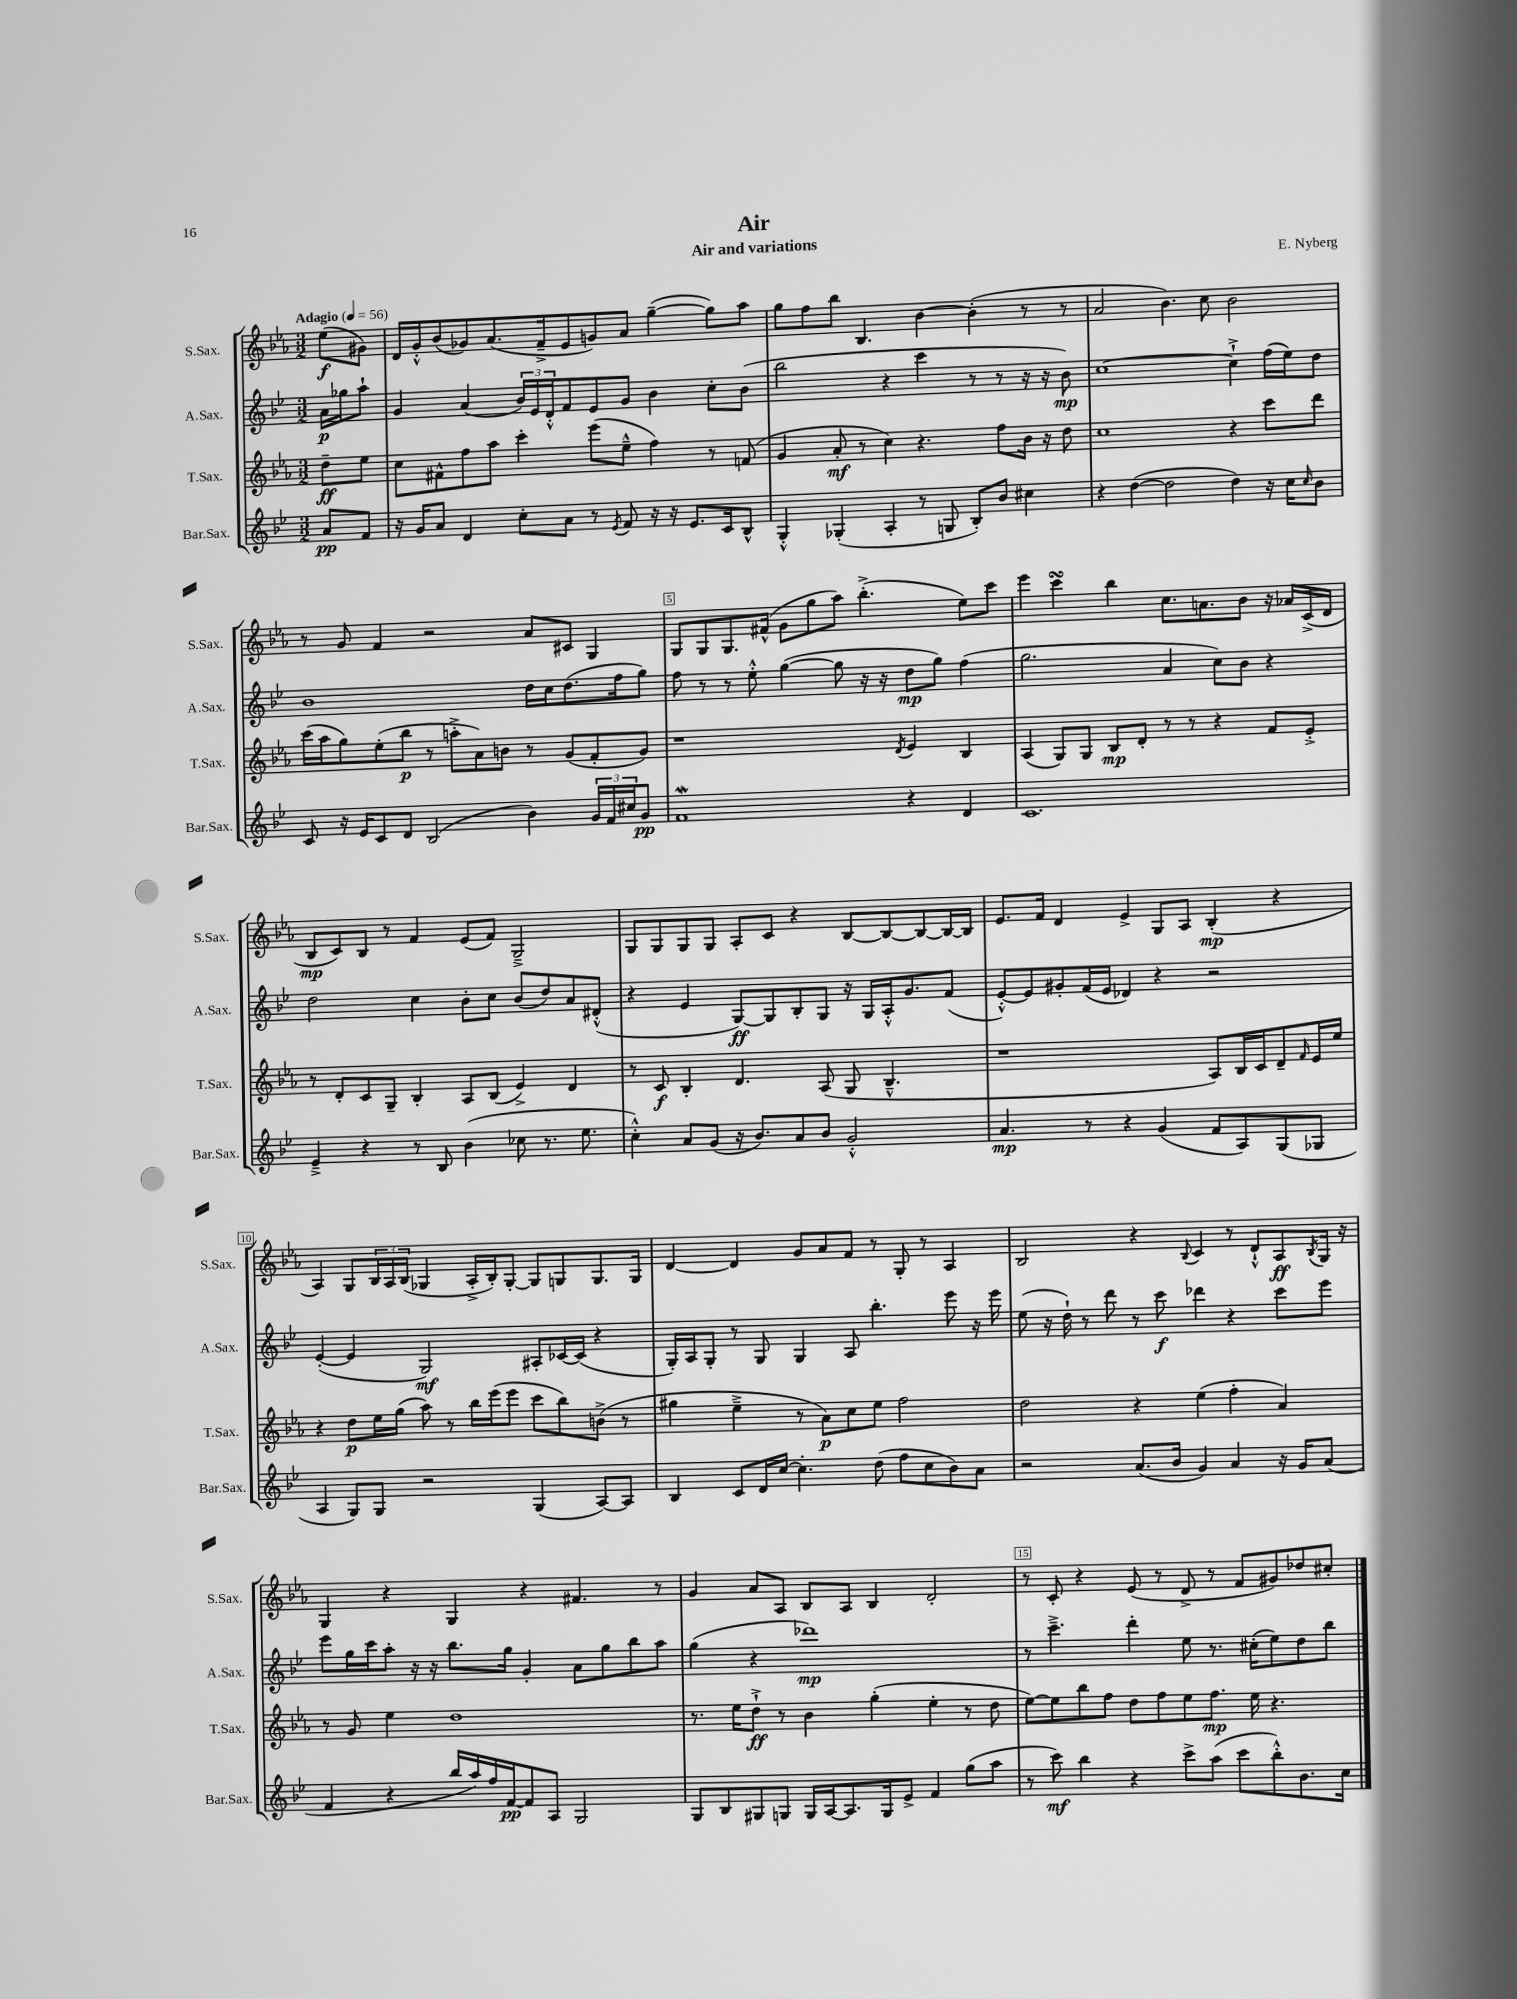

**kern	**dynam	**kern	**dynam	**kern	**dynam	**kern	**dynam
*part4	*part4	*part3	*part3	*part2	*part2	*part1	*part1
*staff4	*staff4	*staff3	*staff3	*staff2	*staff2	*staff1	*staff1
*I"Bar.Sax.	*	*I"T.Sax.	*	*I"A.Sax.	*	*I"S.Sax.	*
*I'Bar.Sax.	*	*I'T.Sax.	*	*I'A.Sax.	*	*I'S.Sax.	*
*clefG2	*	*clefG2	*	*clefG2	*	*clefG2	*
*k[b-e-]	*	*k[b-e-a-]	*	*k[b-e-]	*	*k[b-e-a-]	*
*M3/2	*	*M3/2	*	*M3/2	*	*M3/2	*
*MM56	*	*MM56	*	*MM56	*	*MM56	*
=	=	=	=	=	=	=	=
!	!	!	!	!	!	!LO:TX:a:B:t=Adagio	!
8a/L	pp	8dd~\L	ff	16a\LL	p	(8ee-\L	f
.	.	.	.	16gg-X\J	.	.	.
8f/J	.	8ee-\J	.	8aa`\J	.	8g#X\J)	.
=1	=1	=1	=1	=1	=1	=1	=1
16r	.	8cc\L	.	4g/	.	16d/LL	.
16g/KL	.	.	.	.	.	16g'^^/J	.
8a/J	.	8f#X^^\	.	.	.	(8b-/	.
4d/	.	8ff\	.	(4a/	.	8g-X/)	.
.	.	8aa-\J	.	.	.	(8.a-/	.
8cc'\L	.	4ccc'\	.	24b-/LL)	.	.	.
.	.	.	.	24e-/	.	.	.
.	.	.	.	.	.	16f~^/k	.
.	.	.	.	24d'^^/J	.	.	.
8a\J	.	.	.	8f/	.	8e-/	.
8r	.	(8eee-\L	.	8e-/	.	8gn/)	.
8qe-/	.	.	.	.	.	.	.
8f/	.	8ee-~^^\J	.	8g/J	.	8a-/J	.
16r	.	4ff\)	.	4b-\	.	([4gg~\	.
16r	.	.	.	.	.	.	.
8.e-/L	.	.	.	.	.	.	.
.	.	8r	.	8cc'\L	.	8gg\L])	.
16c/k	.	.	.	.	.	.	.
8B-^^/J	.	(8fn/	.	(8b-\J	.	8aa-\J	.
=2	=2	=2	=2	=2	=2	=2	=2
4G'^^/	.	4g/	.	2bb-\	.	8gg\L	.
.	.	.	.	.	.	8ff\	.
(4G-X'/	.	8a-'/	mf	.	.	8bb-\J	.
.	.	8r	.	.	.	4.B-/	.
4A'/	.	4cc\)	.	4r	.	.	.
8r	.	4.r	.	4ccc\	.	[4b-\	.
8Gn/	.	.	.	.	.	.	.
8B-'/L)	.	.	.	8r	.	(4b-'\]	.
8b-/J	.	8ff\L	.	8r	.	.	.
4cc#X\	.	16b-\Jk	.	16r	.	8r	.
.	.	16r	.	16r	.	.	.
.	.	8dd\	.	8b-\)	mp	8r	.
=3	=3	=3	=3	=3	=3	=3	=3
4r	.	1cc	.	[1cc	.	2a-/	.
([4dd\	.	.	.	.	.	.	.
2dd\]	.	.	.	.	.	4.b-\)	.
.	.	.	.	.	.	8cc\	.
4dd\)	.	4r	.	4cc`^\]	.	2b-\	.
16r	.	8ccc\L	.	(16ff\LL	.	.	.
16cc\KL	.	.	.	16ee-\J)	.	.	.
16qqcc/	.	.	.	.	.	.	.
8b-\J	.	8ddd\J	.	8dd\J	.	.	.
!!LO:LB:g=z
=4	=4	=4	=4	=4	=4	=4	=4
8c/	.	(16ccc\LL	.	1b-	.	8r	.
.	.	16aa-\J	.	.	.	.	.
16r	.	8gg\)	.	.	.	8g/	.
16e-/KL	.	.	.	.	.	.	.
8c/	.	(8ee-'\	.	.	.	4f/	.
8d/J	.	8bb-\J	p	.	.	.	.
(2B-/	.	8r	.	.	.	2r	.
.	.	8aan'^\L	.	.	.	.	.
.	.	8a-\)	.	.	.	.	.
.	.	8bn\J	.	.	.	.	.
4b-\)	.	8r	.	16dd\LL	.	8a-/L	.
.	.	.	.	16cc\J	.	.	.
.	.	(8g/L	.	(8.dd\	.	8c#X/J	.
24g/LL	.	8f'/	.	.	.	4G/	.
24f/	.	.	.	.	.	.	.
.	.	.	.	16ff\k	.	.	.
24cc#X/J	.	.	.	.	.	.	.
8g/J	pp	8g/J)	.	8gg\J)	.	.	.
=5	=5	=5	=5	=5	=5	=5	=5
1fW	.	1r	.	8ff\	.	8G/L	.
.	.	.	.	8r	.	8G/	.
.	.	.	.	8r	.	8.G/	.
.	.	.	.	8ee-'^^\	.	.	.
.	.	.	.	.	.	(16f#X^^/Jk	.
.	.	.	.	([4gg\	.	8g\L	.
.	.	.	.	.	.	8gg\	.
.	.	.	.	8gg\]	.	8aa-\J)	.
.	.	.	.	16r	.	(4.bb-'^\	.
.	.	.	.	16r	.	.	.
.	.	8qd/	.	.	.	.	.
4r	.	4e-/	.	8dd\L	mp	.	.
.	.	.	.	8gg\J)	.	.	.
4d/	.	4B-/	.	(4ff\	.	8ee-\L)	.
.	.	.	.	.	.	8ccc\J	.
=6	=6	=6	=6	=6	=6	=6	=6
1.c	.	(4A-/	.	2.gg\	.	4eee-\	.
.	.	8G/L)	.	.	.	4cccsSSS\	.
.	.	8G/J	.	.	.	.	.
.	.	8B-/L	mp	.	.	4bb-\	.
.	.	8d'/J	.	.	.	.	.
.	.	8r	.	4a/	.	8.cc\L	.
.	.	8r	.	.	.	.	.
.	.	.	.	.	.	8.an\	.
.	.	4r	.	8cc\L)	.	.	.
.	.	.	.	8b-\J	.	8b-\J	.
.	.	8f/L	.	4r	.	16r	.
.	.	.	.	.	.	16a-X/LL	.
.	.	8e-'^/J	.	.	.	(16c^/	.
.	.	.	.	.	.	16d/JJ	.
!!LO:LB:g=z
=7	=7	=7	=7	=7	=7	=7	=7
4e-~^/	.	8r	.	2dd\	.	8B-/L	mp
.	.	8d'/L	.	.	.	8c/)	.
4r	.	8c/	.	.	.	8B-/J	.
.	.	8G~/J	.	.	.	8r	.
8r	.	4B-'/	.	4cc\	.	4f/	.
8B-/	.	.	.	.	.	.	.
(4b-\	.	8A-/L	.	8b-'\L	.	(8e-/L	.
.	.	(8B-/J	.	8cc\J	.	8f/J)	.
8cc-X\	.	4e-^/)	.	(8b-/L	.	2G~^/	.
8.r	.	.	.	8dd/)	.	.	.
.	.	4d/	.	8a/	.	.	.
8.ee-\	.	.	.	.	.	.	.
.	.	.	.	(8d#X'^^/J	.	.	.
=8	=8	=8	=8	=8	=8	=8	=8
4cc'^^\)	.	8r	.	4r	.	8G/L	.
.	.	8c/	f	.	.	8G/	.
8a/L	.	4B-'/	.	4e-/	.	8G/	.
(8g/J	.	.	.	.	.	8G/J	.
16r	.	4.d/	.	[8G/L)	ff	8A-'/L	.
8.b-/L)	.	.	.	.	.	.	.
.	.	.	.	8G/]	.	8c/J	.
8a/	.	.	.	8B-'/	.	4r	.
8b-/J	.	(8A-/	.	8G/J	.	.	.
2g'^^/	.	8G/	.	16r	.	[8B-/L	.
.	.	.	.	16G/LL	.	.	.
.	.	4.B-~^^/	.	16A'^^/J	.	8B-/_	.
.	.	.	.	8.g/	.	.	.
.	.	.	.	.	.	8B-/_	.
.	.	.	.	(8f/J	.	16B-/L_	.
.	.	.	.	.	.	16B-/JJ]	.
=9	=9	=9	=9	=9	=9	=9	=9
4.a/	mp	1r	.	[8e-'^^/L)	.	8.e-/L	.
.	.	.	.	8e-/]	.	.	.
.	.	.	.	.	.	16f/Jk	.
.	.	.	.	8g#X'/	.	4d/	.
8r	.	.	.	(16f/L	.	.	.
.	.	.	.	16e-/JJ	.	.	.
4r	.	.	.	4d-X/)	.	4e-^/	.
(4g/	.	.	.	4r	.	8G/L	.
.	.	.	.	.	.	8A-/J	.
8f/L	.	8A-/L)	.	2r	.	(4B-'/	mp
8A/)	.	16B-/L	.	.	.	.	.
.	.	16c/J	.	.	.	.	.
(8G/	.	8d~/	.	.	.	4r	.
.	.	16qqf/	.	.	.	.	.
8G-X/J	.	16e-/L	.	.	.	.	.
.	.	16ee-/JJ	.	.	.	.	.
!!LO:LB:g=z
=10	=10	=10	=10	=10	=10	=10	=10
4A/	.	4r	.	([4e-'/	.	4A-/)	.
8G/L)	.	8dd\L	p	4e-/]	.	8G/L	.
8G/J	.	16ee-\L	.	.	.	24B-/L	.
.	.	.	.	.	.	24A-/	.
.	.	(16gg\JJ	.	.	.	.	.
.	.	.	.	.	.	(24B-/JJ	.
2r	.	8aa-\)	.	2G/)	mf	4G-X/	.
.	.	8r	.	.	.	.	.
.	.	16bb-\LL	.	.	.	16A-'^/LL	.
.	.	(16eee-\J	.	.	.	16B-'/J)	.
.	.	8eee-\J	.	.	.	[8G-'/J	.
(4G/	.	8ccc\L	.	8A#X'/L	.	8G-/L]	.
.	.	8bb-\)	.	[16c-X/L	.	8Gn/	.
.	.	.	.	(16c-/JJ]	.	.	.
[8A/L)	.	(8bn^\J	.	4r	.	8.G/	.
8A/J]	.	8r	.	.	.	.	.
.	.	.	.	.	.	16G/Jk	.
=11	=11	=11	=11	=11	=11	=11	=11
4B-/	.	4gg#X\	.	16G'/LL)	.	[4d/	.
.	.	.	.	16A/J	.	.	.
.	.	.	.	8G'/J	.	.	.
8c/L	.	4ee-~^\	.	8r	.	4d/]	.
16d/L	.	.	.	8G/	.	.	.
[16cc/JJ	.	.	.	.	.	.	.
4.cc'\]	.	8r	.	4G/	.	8g/L	.
.	.	8a-\L)	p	.	.	8a-/	.
.	.	8cc\	.	8A/	.	8f/J	.
(8dd\	.	8ee-\J	.	4.bb-'\	.	8r	.
8ff\L	.	2ff\	.	.	.	8G'/	.
8cc\	.	.	.	.	.	8r	.
8b-\)	.	.	.	8eee-\	.	4A-/	.
8a\J	.	.	.	16r	.	.	.
.	.	.	.	16eee-\	.	.	.
=12	=12	=12	=12	=12	=12	=12	=12
2r	.	2dd\	.	(8ee-\	.	2B-/	.
.	.	.	.	16r	.	.	.
.	.	.	.	16dd`\)	.	.	.
.	.	.	.	8r	.	.	.
.	.	.	.	8ddd\	.	.	.
(8.a/L	.	4r	.	8r	.	4r	.
.	.	.	.	8ccc\	f	.	.
16b-/Jk	.	.	.	.	.	.	.
.	.	.	.	.	.	8qqB-/	.
4g/)	.	(4ee-\	.	4ddd-X\	.	4c/	.
4a/	.	4ff'\	.	4r	.	8r	.
.	.	.	.	.	.	8d`^^/L	.
16r	.	4a-/)	.	8ccc\L	.	8A-/	ff
16g/KL	.	.	.	.	.	.	.
.	.	.	.	.	.	8qB-/	.
(8a/J	.	.	.	8eee-\J	.	16G/Jk	.
.	.	.	.	.	.	16r	.
!!LO:LB:g=z
=13	=13	=13	=13	=13	=13	=13	=13
4f/	.	8r	.	8eee-\L	.	4G/	.
.	.	8g/	.	16gg\L	.	.	.
.	.	.	.	16ccc\J	.	.	.
4r	.	4ee-\	.	8aa'\J	.	4r	.
.	.	.	.	16r	.	.	.
.	.	.	.	16r	.	.	.
16bb-/LL	.	1dd	.	8.bb-\L	.	4G/	.
16aa/)	.	.	.	.	.	.	.
16ff/	.	.	.	.	.	.	.
[16f/J	pp	.	.	16gg\Jk	.	.	.
8f/]	.	.	.	4g'/	.	4r	.
8A/J	.	.	.	.	.	.	.
2G/	.	.	.	8a\L	.	4.f#X/	.
.	.	.	.	8gg\	.	.	.
.	.	.	.	8bb-\	.	.	.
.	.	.	.	8aa\J	.	8r	.
=14	=14	=14	=14	=14	=14	=14	=14
8G/L	.	8.r	.	(4gg\	.	4g/	.
8B-/	.	.	.	.	.	.	.
.	.	16ee-\KL	.	.	.	.	.
8G#X/	.	8dd`^\J	ff	4r	.	8a-/L	.
8Gn/J	.	8r	.	.	.	8A-/J	.
16G/LL	.	4b-\	.	1ddd-X)	mp	8B-/L	.
[16A/J	.	.	.	.	.	.	.
8.A/]	.	.	.	.	.	8A-/J	.
.	.	(4gg'\	.	.	.	4B-/	.
16G/k	.	.	.	.	.	.	.
8e-^/J	.	.	.	.	.	.	.
4f/	.	4ee-'\	.	.	.	2d'/	.
(8gg\L	.	8r	.	.	.	.	.
8aa\J	.	8dd\	.	.	.	.	.
=15	=15	=15	=15	=15	=15	=15	=15
8r	.	[8ee-\L)	.	8r	.	8r	.
8ccc\)	mf	8ee-\]	.	4.ccc~^\	.	8c'/	.
4bb-\	.	8bb-\	.	.	.	4r	.
.	.	8ff\J	.	.	.	.	.
4r	.	8dd\L	.	4ddd'\	.	(8e-/	.
.	.	8ff\	.	.	.	8r	.
8ccc^\L	.	8ee-\	.	8ee-\	.	8d^/	.
(8aa\J	.	8.ff\J	mp	8.r	.	8r	.
8ccc\L	.	.	.	.	.	8f/L	.
.	.	16ee-\	.	(16cc#X'\KL	.	.	.
8bb-'^^\)	.	4.r	.	8ee-\)	.	8g#X/)	.
8.b-\	.	.	.	8dd\	.	8dd-X/	.
.	.	.	.	8bb-\J	.	8cc#X'/J	.
16cc\Jk	.	.	.	.	.	.	.
==	==	==	==	==	==	==	==
*-	*-	*-	*-	*-	*-	*-	*-
